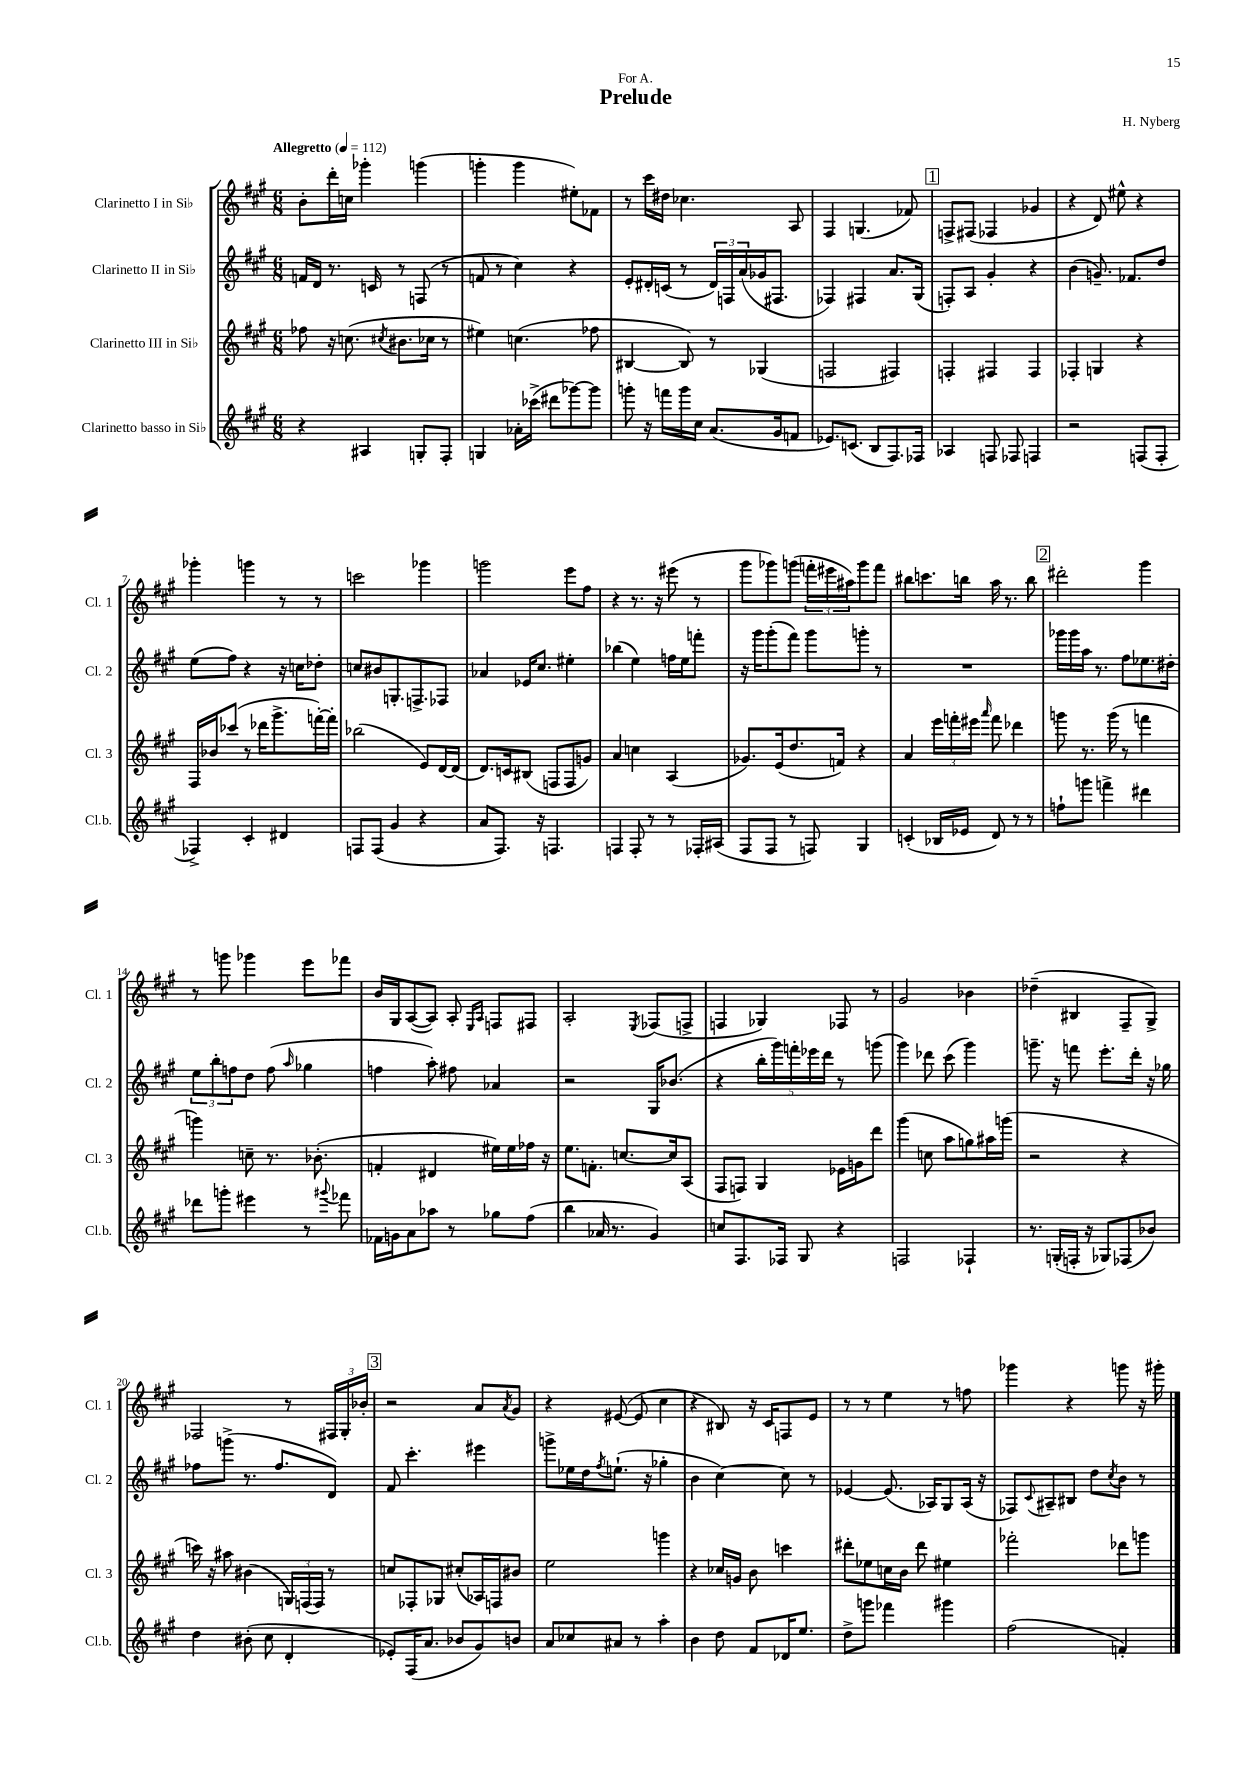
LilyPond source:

\header { title = "Prelude" composer = "H. Nyberg" dedication = "For A." }
<<
\new StaffGroup <<
\new Staff = "s0" \with { instrumentName = "Clarinetto I in Sib" shortInstrumentName = "Cl. 1" } {
    \clef treble \key a \major \numericTimeSignature \time 6/8 \tempo "Allegretto" 4 = 112
    b'8-. d'''16-. c''16 ges'''4-. g'''4( |
    g'''4-. g'''4 eis''8-.) fes'8 |
    r8 cis'''16 dis''16 ces''4. a8 |
    fis4 g4.( fes'8) |
    \mark \markup { \box "1" } f8-> fis8( fes4 ges'4 |
    r4 d'8) eis''8-^ r4 |
    ges'''4-. g'''4 r8 r8 |
    c'''2 ges'''4 |
    g'''2 e'''8 fis''8 |
    r4 r8. r16 eis'''8( r8 |
    gis'''8 ges'''8) g'''8( \tuplet 3/2 { f'''16-. eis'''16 ais''16) } g'''8 f'''8 |
    bis''8 c'''8. b''16 a''16 r8. b''8 |
    \mark \markup { \box "2" } dis'''2-. gis'''4 |
    r8 g'''8 ges'''4 e'''8 fes'''8 |
    b'16 gis16 a8~( a8) a8-. \grace { e16 a16 } f8 fis8 |
    a2-. \acciaccatura { e8 } fes8( f8-> |
    f4 ges4) fes8 r8 |
    gis'2 bes'4 |
    des''4--( bis4 fis8-- gis8->) |
    fes2 r8 \tuplet 3/2 { fis16 gis16-. bes'16-. } |
    \mark \markup { \box "3" } r2 a'8 \acciaccatura { a'8 } gis'8 |
    r4 eis'8~( eis'8 cis''4 |
    r4 bis8) r16 cis'16 f8 e'8 |
    r8 r8 e''4 r8 f''8 |
    ges'''4 r4 g'''8 r16 gis'''16-. \bar "|." |
}
\new Staff = "s1" \with { instrumentName = "Clarinetto II in Sib" shortInstrumentName = "Cl. 2" } {
    \clef treble \key a \major \numericTimeSignature \time 6/8
    f'16 d'16 r8. c'16 r8 f8( r8 |
    f'8 r8 cis''4) r4 |
    e'8-. dis'16-. c'16( r8 \tuplet 3/2 { dis'16) f16 a'16( } ges'16 fis8. |
    fes4) fis4 a'8. gis16( |
    \mark \markup { \box "1" } f8-.) a8 gis'4-. r4 |
    b'4( g'8.--) fes'8. d''8 |
    e''8( fis''8) r4 r16 c''16 des''8-. |
    c''8 bis'8 g8.-. f8.-> fes8 |
    aes'4 ees'16 cis''8. eis''4-. |
    bes''4( e''4) f''16 e''16 f'''8-. |
    r16 gis'''16 gis'''8-.( fis'''8) gis'''8 g'''8-. r8 |
    R2. |
    \mark \markup { \box "2" } ges'''16 ges'''16 a''16 r8. fis''8 ees''8. dis''16-. |
    \tuplet 3/2 { e''8 b''8-. f''8 } d''8 f''8( \grace { a''16 } ges''4 |
    f''4 a''8-.) fis''8 aes'4 |
    r2 gis16 bes'8.( |
    r4 \tuplet 5/4 { b''16-. gis'''16) f'''16-. ees'''16 d'''16 } r8 g'''8( |
    gis'''4) des'''8 cis'''8( gis'''4) |
    g'''8.-- r16 f'''8 e'''8.-. d'''16-. r16 ges''16 |
    fes''8 g'''8->( r8. fes''8. d'8) |
    \mark \markup { \box "3" } fis'8 cis'''4.-. eis'''4 |
    g'''8-> ees''16 d''16 \acciaccatura { fis''8 } e''8.-!( r16 ges''4-. |
    b'4 cis''4~) cis''8 r8 |
    ees'4~ ees'8.( aes16) gis8 aes16( r16 |
    fes8) \appoggiatura { cis'8 } ais8-- bis8 d''8 \acciaccatura { cis''8 } b'8 r8 \bar "|." |
}
\new Staff = "s2" \with { instrumentName = "Clarinetto III in Sib" shortInstrumentName = "Cl. 3" } {
    \clef treble \key a \major \numericTimeSignature \time 6/8
    fes''8 r16 c''8.( \acciaccatura { cis''8 } bis'8. ces''16 r8 |
    eis''4) c''4.( fes''8 |
    bis4~ bis8) r8 ges4( |
    f2 fis4) |
    \mark \markup { \box "1" } f4-. fis4 fis4 |
    fes4-. g4 r4 |
    fis16 bes'16 ces'''8( r8 des'''16 gis'''8.-> f'''16~-.) f'''16-. |
    bes''2( e'8) d'16~ d'16( |
    d'8.) c'16 bis8( f8 f8 g'8) |
    a'4 c''4 a4( |
    ges'8.) e'16( d''8. f'16) r4 |
    a'4 \tuplet 3/2 { e'''16 f'''16-. eis'''16 } \grace { a'''16 } f'''8 des'''4 |
    \mark \markup { \box "2" } g'''8 r8. g'''16( r8 f'''4 |
    g'''4) c''8-- r8. bes'8.-.( |
    f'4-. dis'4 eis''16) eis''16 fes''16 r16 |
    e''8. f'8.-. c''8.~ c''16 a8( |
    fis8 f8) gis4 ees'16 g'16 d'''8 |
    gis'''4( c''8 a''8 g''8) ais''16 g'''16( |
    r2 r4 |
    c'''16) r16 ais''8 bis'4( \tuplet 3/2 { g16) f16( f16) } r8 |
    \mark \markup { \box "3" } c''8 fes8-. ges8 cis''8-.( aes16) f16 bis'8 |
    e''2 g'''4 |
    r4 ces''16 g'16 b'8 c'''4 |
    dis'''8-. ees''8 c''16 b'16 dis'''8 eis''4 |
    fes'''2-. des'''8 g'''8 \bar "|." |
}
\new Staff = "s3" \with { instrumentName = "Clarinetto basso in Sib" shortInstrumentName = "Cl.b." } {
    \clef treble \key a \major \numericTimeSignature \time 6/8
    r4 ais4 g8-. fis8-. |
    g4 aes'16-. ces'''16->( dis'''8 ges'''8~) ges'''8 |
    g'''8-. r16 f'''16 g'''16 cis''16 a'8.( gis'16 f'8 |
    ees'8.) c'8.( b8 fis8.) fes16 |
    \mark \markup { \box "1" } aes4 f8 fes8 f4 |
    r2 f8( f8-. |
    fes4->) cis'4-. dis'4 |
    f8 f8( gis'4 r4 |
    a'8 fis8.) r16 f4. |
    f4 f8-. r8 r8 fes16-. ais16( |
    fis8 fis8 r8 f8) gis4 |
    c'4-.( bes16 ees'16 d'8) r8 r8 |
    \mark \markup { \box "2" } f''8-! g'''8 f'''4-> dis'''4 |
    des'''8 g'''8-. eis'''4 r8 \appoggiatura { gis'''8 } fes'''8 |
    fes'16 g'16 a'8 aes''8 r8 ges''8 fis''8( |
    b''4 aes'16 r8. gis'4) |
    c''8 fis8. fes16 gis8 r4 |
    f2 fes4-! |
    r8. g16-.( f16-. r16 ges8) fes8( bes'8) |
    d''4 bis'8-.( cis''8 d'4-. |
    \mark \markup { \box "3" } ees'8-.) fis16( a'8. bes'8 gis'8) b'8 |
    a'8 ces''8 ais'8 r8 a''4-. |
    b'4 d''8 fis'8 des'16 e''8. |
    d''8-> g'''8 fes'''4 gis'''4 |
    fis''2( f'4-.) \bar "|." |
}
>>
>>
